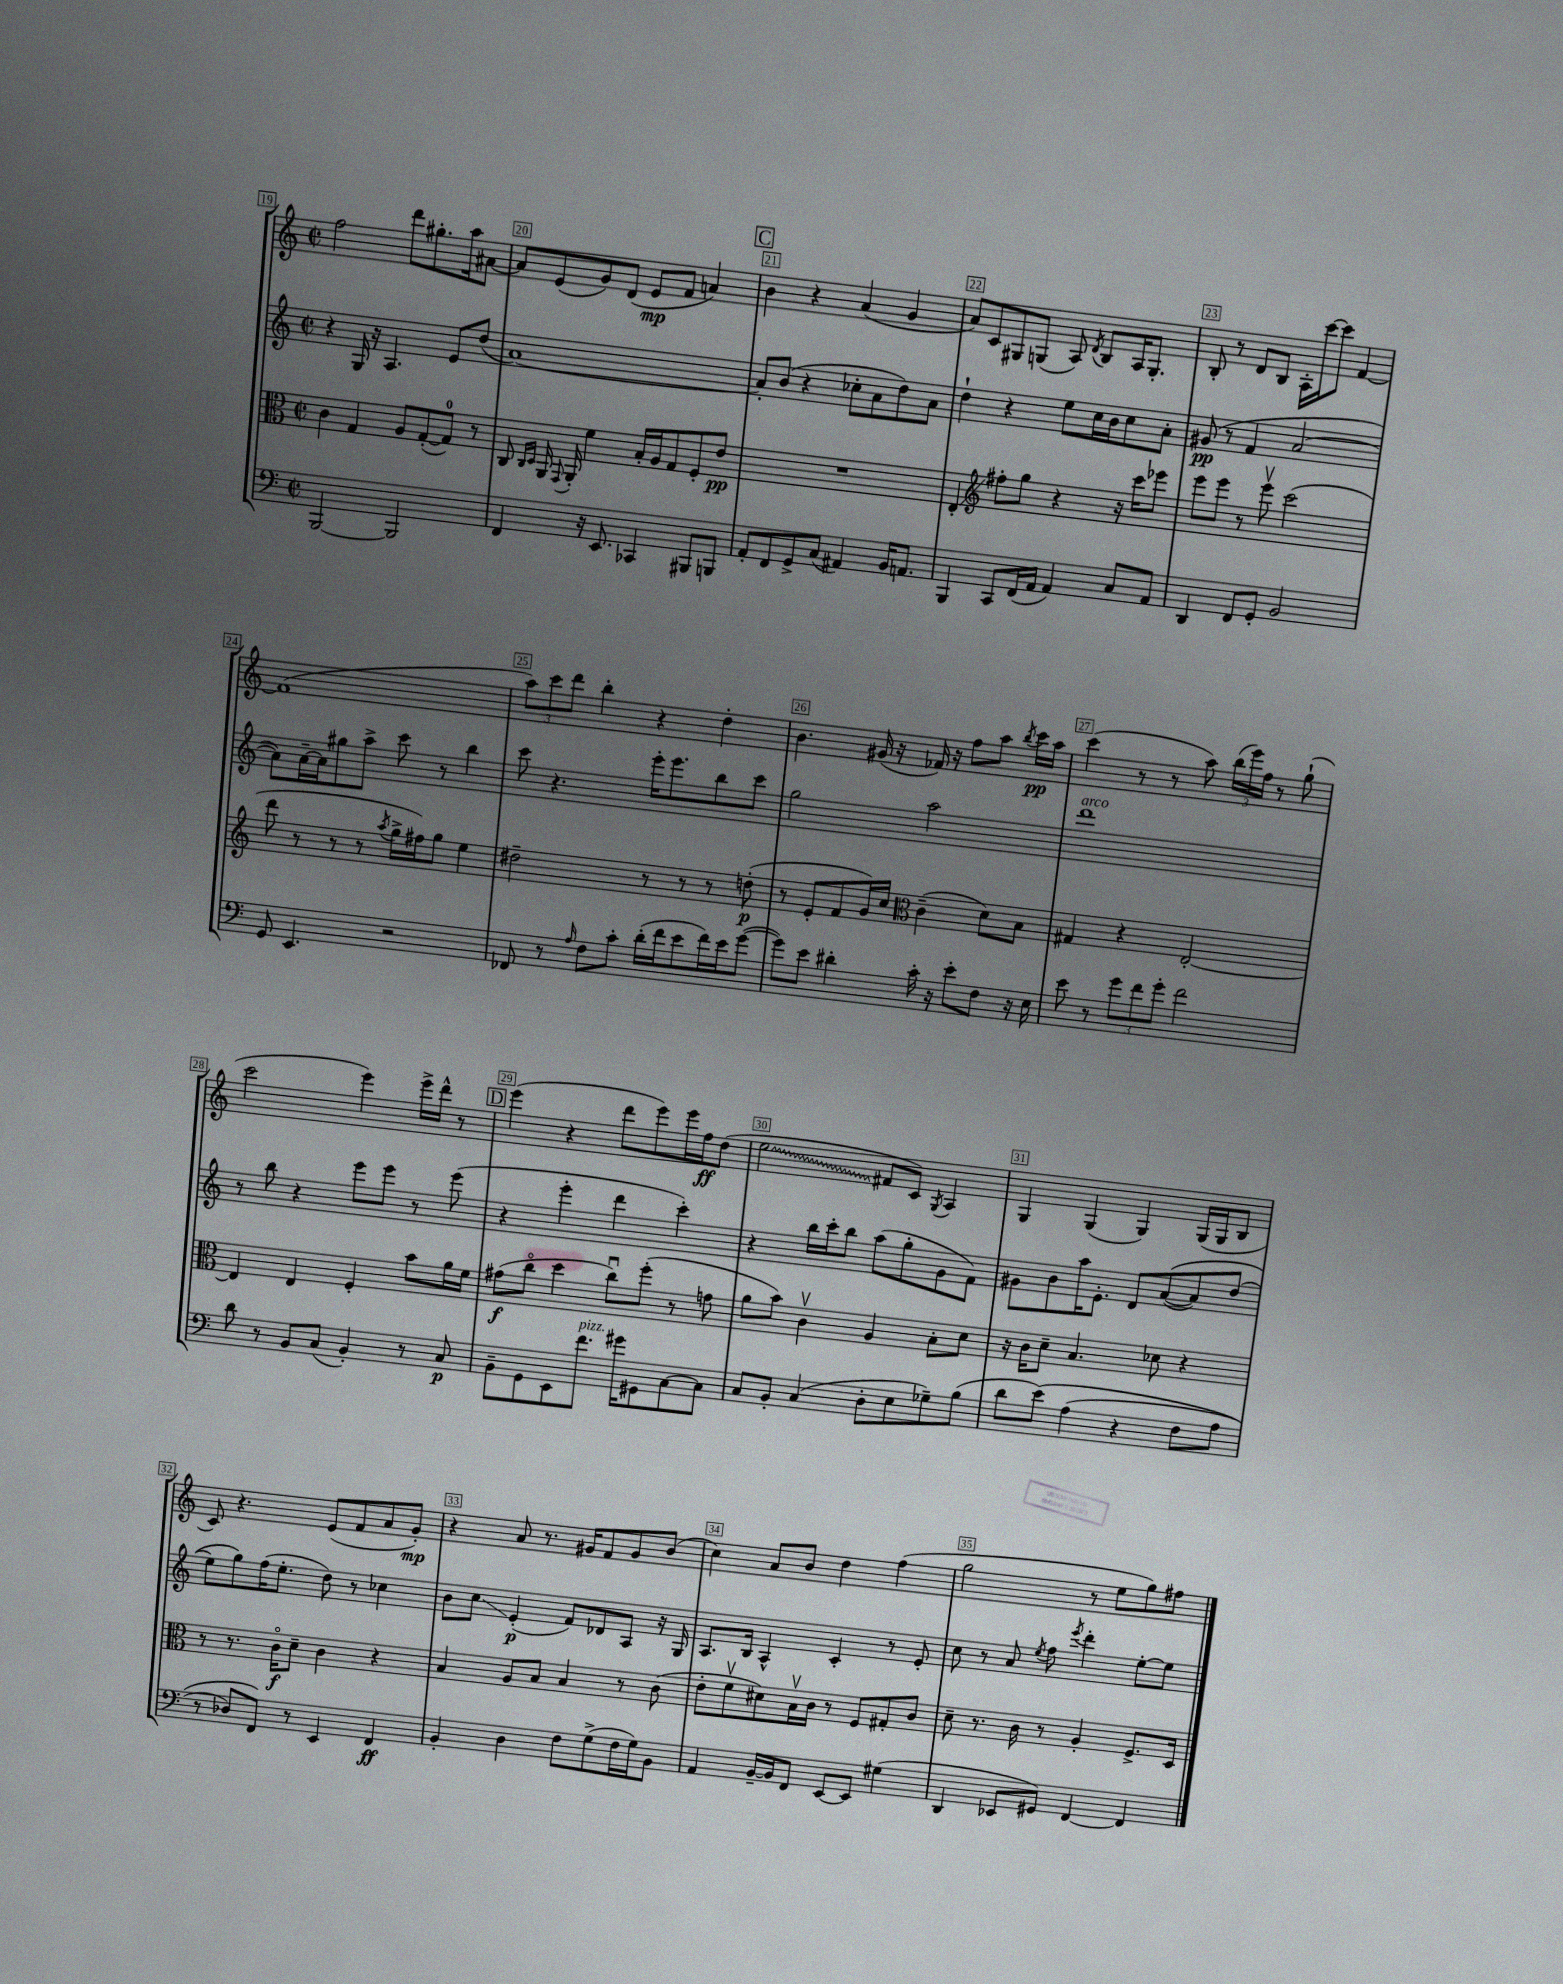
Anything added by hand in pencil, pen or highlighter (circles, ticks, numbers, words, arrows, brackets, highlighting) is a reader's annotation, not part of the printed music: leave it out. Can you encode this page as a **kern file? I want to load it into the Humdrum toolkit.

**kern	**kern	**kern	**kern
*staff4	*staff3	*staff2	*staff1
*clefF4	*clefC3	*clefG2	*clefG2
*k[]	*k[]	*k[]	*k[]
*M2/2	*M2/2	*M2/2	*M2/2
*met(c|)	*met(c|)	*met(c|)	*met(c|)
[2BBB	4c	4r	2ff
.	4G	16G	.
.	.	16r	.
.	.	4.A	.
2BBB]	8A	.	8ddd
.	([8G'	.	8.gg#'
.	8G])	8e	.
.	.	.	16aa
.	8r	(8dd	[8a#
=	=	=	=
4FF	8C	[1a)	8a#]
.	16qqC	.	.
.	16qqD	.	.
.	16AA	.	(8e
.	8qqGG	.	.
.	16AA'	.	.
16r	4f	.	8g)
8.EE	.	.	.
.	.	.	(8d
4CC-	16B'	.	8e
.	16A	.	.
.	8G	.	8f
8BBB#	8F'	.	4a)
8BBB	8e	.	.
=	=	=	=
8AA'	1r	8a']	4b
8FF	.	(8b	.
8GG^	.	4r	4r
(8C	.	.	.
4AA#)	.	8cc-'	(4a
.	.	8a	.
16BB	.	8dd)	4g
8.AA	.	.	.
.	.	8a	.
=	=	=	=
4BBB	4E'	4dd`	8a)
.	.	.	8c
*	*clefG2	*	*
8CC	8ff#'	4r	8G#
(16FF	8gg	.	(8G
16AA	.	.	.
4AA)	4r	8ee	8A)
.	.	.	8qd
.	.	16cc	8B
.	.	16b	.
8C	16r	8cc	16A
.	16ccc	.	8.G'
8AA	8eee-	8a'	.
=	=	=	=
4DD	8eee	(8g#	8B'
.	8eee	8r	8r
8FF	8r	4f	8d
8GG'	8eeev	.	8B
2BB	(2ccc	[2a	16A'
.	.	.	[16ccc
.	.	.	8ccc]
.	.	.	[4f
=	=	=	=
8GG	8ddd	8a])	(1f]
4.EE	8r	[16a~	.
.	.	16a]	.
.	8r	8gg#	.
.	8r	8aa^	.
.	8qaa	.	.
2r	16gg^	8ccc	.
.	16ff#)	.	.
.	8gg	8r	.
.	4ee	4bb	.
=	=	=	=
8FF-	2dd#~	8ccc	12aa)
.	.	.	12ccc
8r	.	4.r	.
.	.	.	12ddd
16qqA	.	.	.
8F	.	.	4bb'
8c'	.	.	.
(16d'	8r	16eee'	4r
16f	.	8.eee	.
8e	8r	.	.
16f)	8r	8bb	4dd'
16e	.	.	.
([8g	(8dd'	8ccc	.
=	=	=	=
8g])	8r	2gg	4.b
8e	8e'	.	.
4d#'	8f	.	.
.	16g)	.	(16g#
.	16cc	.	16r
*	*clefC3	*	*
16c'	(4c~	2aa	16f-)
16r	.	.	16r
8e'	.	.	8ff
8F	8d)	.	8aa
.	.	.	8qbb
16r	8B	.	16ccc
16E	.	.	16aa
=	=	=	=
8e	4G#	1ddd	(4ccc
8r	.	.	.
12g	4r	.	8r
12f	.	.	.
.	.	.	8r
12g'	.	.	.
2f	[2E'	.	8aa)
.	.	.	(24bb
.	.	.	24eee)
.	.	.	24ff
.	.	.	8r
.	.	.	(8gg`
=	=	=	=
8d	4E]	8r	2ccc
8r	.	8bb	.
8BB	4E	4r	.
(8C	.	.	.
4BB')	4F'	8eee	4eee)
.	.	8eee	.
8r	8b	8r	16eee^
.	.	.	16ddd^^
8C	16a	(8eee	8r
.	16f	.	.
=	=	=	=
8BB~	(8g#	4r	(4eee
8GG	8cco	.	.
8EE	4dd	4eee'	4r
8.f	.	.	.
.	8ccu)	4ddd	8ddd
16g#	.	.	.
8GG#	(8ff'	.	8eee)
[8C	8r	4ccc')	16eee
.	.	.	16ff
8C]	8g	.	(8dd
=	=	=	=
8C	8a	4r	2ee
8BB'	8b)	.	.
(4C	4cv	16bb	.
.	.	16ccc'	.
.	.	8bb	.
8D'	4A	(8aa	8f#
8E	.	8gg'	8c)
.	.	.	8qG
8G-~)	8B'	8g	4A
(8B	8d	8f)	.
=	=	=	=
8d	16r	8g#	4G
.	16c	.	.
&(8e)	8d~	8b	.
(4A	4.B	16aa	(4G
.	.	8.e'	.
4r	.	8d	4G)
.	8d-	&(([8a	.
8F	4r	8a])	(16G
.	.	.	16G
8A	.	(8dd	8B
=	=	=	=
8r	8r	8ee)	8c)
8D-)	8.r	8gg&)	4.r
8FF&)	.	(16ff	.
.	16co	8.ee'	.
8r	8d~	.	.
4EE	4c	8dd)	(8e
.	.	8r	8f
4FF	4r	4cc-	8a
.	.	.	8g')
=	=	=	=
4BB'	4B	8b	4r
.	.	8cc	.
4D	8A	(4e'	8a
.	8B	.	8.r
8F	4B	8f)	.
.	.	.	16g#
(8G^	.	8d-	8f
16F	8r	8A	8g#
16G)	.	.	.
8BB	(8c	16r	(8b
.	.	16G	.
=	=	=	=
4AA	8e'	8.A	4cc)
.	8fv	.	.
.	.	16B	.
[16BB~	8d#)	4A^^	8a
16BB]	.	.	.
8FF	16Bv	.	8b
.	16c	.	.
[8EE	8r	4c'	4dd
8EE]	8F	.	.
(4G#	8G#'	8r	(4ff
.	8c	8e'	.
=	=	=	=
4DD	8d~	8cc	2gg
.	8.r	8r	.
8EE-	.	8a	.
.	16c	.	.
.	.	8qee	.
8GG#)	8r	8ff	.
.	.	8qeee	.
[4FF	4A'	4ddd'	8r
.	.	.	8ee
4FF]	8.F^	[8ee'	8gg)
.	.	8ee]	8ff#
.	16D	.	.
==	==	==	==
*-	*-	*-	*-
